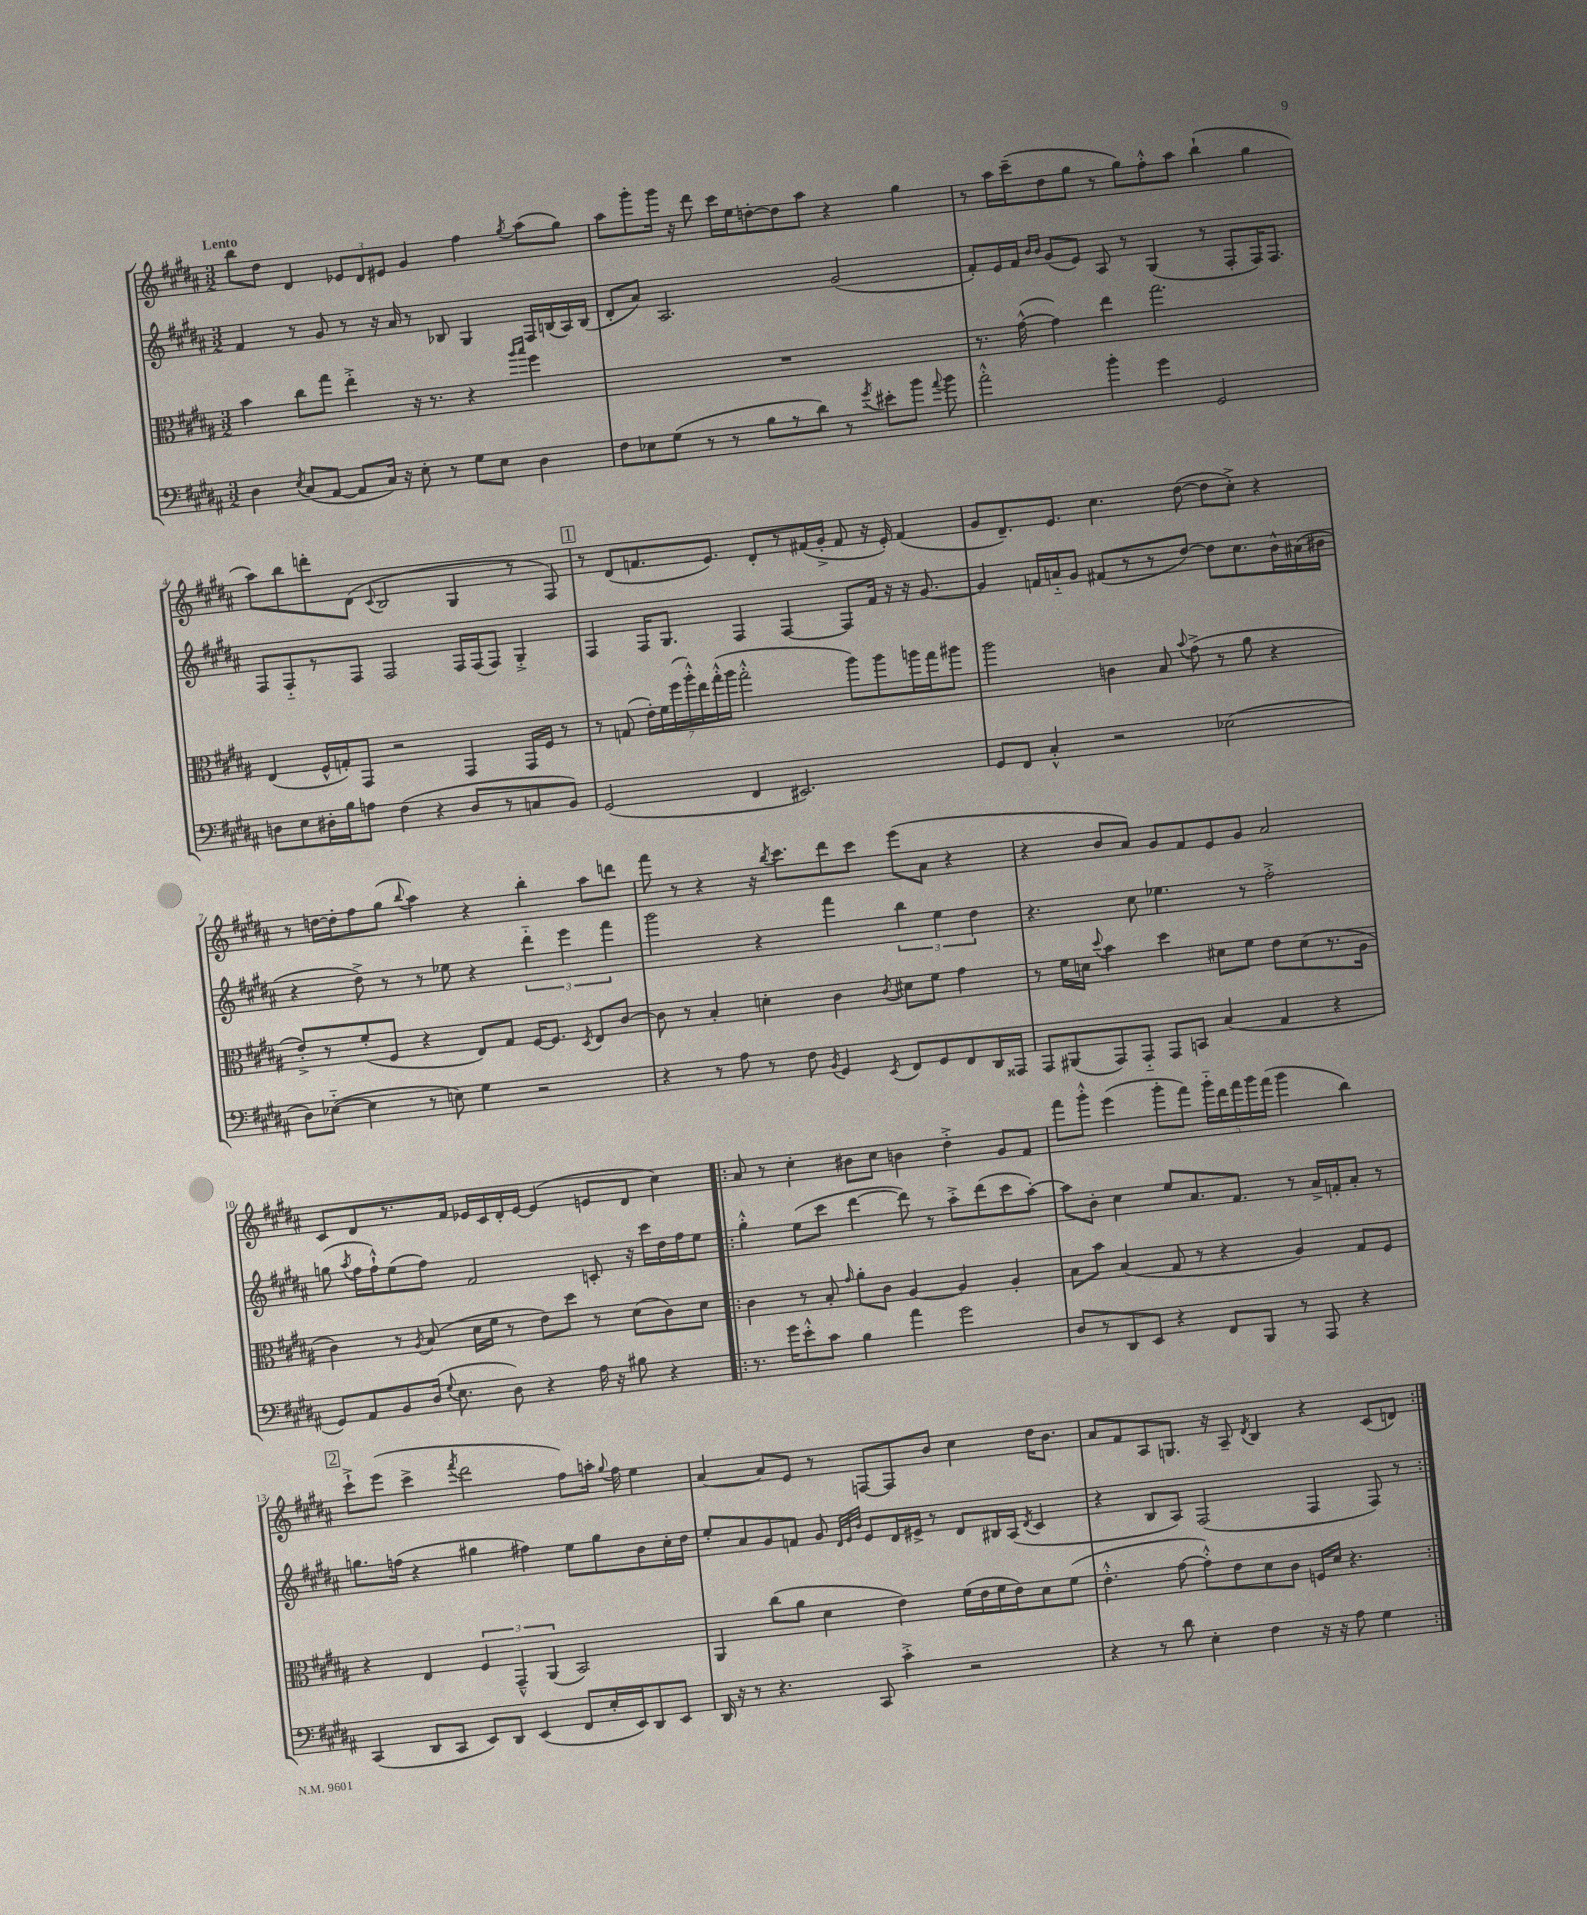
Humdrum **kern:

**kern	**kern	**kern	**kern
*staff4	*staff3	*staff2	*staff1
*clefF4	*clefC3	*clefG2	*clefG2
*k[f#c#g#d#a#]	*k[f#c#g#d#a#]	*k[f#c#g#d#a#]	*k[f#c#g#d#a#]
*M3/2	*M3/2	*M3/2	*M3/2
4D#\	4b\	4f#/	8bb\L
.	.	.	8dd#\J
8qE/	.	.	.
(8C#/L	8cc#\L	8r	4d#/
[8AA#/J	8gg#\J	8g#/	.
8AA#/]L	4ee'^\	8r	12e-/L
.	.	.	12d#/
16C#/Jk)	.	16r	.
.	.	.	12e#/J
16r	.	16a#/	.
8E'\	16r	8r	4g#/
.	8.r	.	.
8r	.	8B-/	.
8G#\L	4r	4G#/	4ff#\
8E\J	.	.	.
.	16qqaa#/LL	.	.
.	16qqbb/JJ	.	8qgg#/
4D#\	4ff#\	16F#/LL	(8aa#\L
.	.	(16B/	.
.	.	16A#/)	8gg#\J)
.	.	(16B/JJ	.
=	=	=	=
8F#\L	1.r	8d#'/L	8aa#\L
8E-\	.	8a#/J)	8ggg#'\
(8G#\J	.	2.A#/	16ggg#\Jk
.	.	.	16r
8r	.	.	8ddd#\
8r	.	.	16ccc#\LL
.	.	.	16ee\J
8B\L	.	.	[8dd'\
8r	.	.	8dd\]
8d#\J)	.	.	8aa#\J
8r	.	(2g#/	4r
8qg#/	.	.	.
8e#'\L	.	.	.
8b\J	.	.	4gg#\
8qqa#/	.	.	.
8b\	.	.	.
=	=	=	=
2a#'^^\	8.r	8f#'/L)	8r
.	.	16e/L	16aa#\LL
.	([16g#^^\	16f#/JJ	(16ccc#~\J
.	.	16qqb/LL	.
.	.	16qqb/JJ	.
.	4g#\])	(8g#/L	8dd#\
.	.	8e/J)	8gg#\J
4b'\	4ee\	8A#/	8r
.	.	8r	8gg#\L)
4g#\	2.gg#\	(4G#/	8ff#'^^\
.	.	.	8aa#\J
2GG#/	.	8r	(4bb`\
.	.	8F#'/L	.
.	.	16F#/K)	4gg#\
.	.	8.F#/J	.
=	=	=	=
8D\L	(4E/	8F#/L	8aa#\L)
8E\	.	8F#'~/	8bb\
16D#'\L	16F#^^/LL	8r	8ddd'\
16B\J	16G'/J)	.	.
8A\J	8GG#/J	8F#/J	(8d#\J
.	.	.	8qqc#/
(4F#\	2r	2F#/	2B/
4r	.	.	.
8D#/L	4GG#/	16F#/LL	4G#/
.	.	(16F#/J	.
8r	.	8F#/J)	.
8C/	16GG#/LL	4G#'^/	8r
.	16F#/JJ	.	.
8BB/J)	8r	.	8F#/)
=	=	=	=
(2GG#/	8r	4F#/	8r
.	(8G/	.	(8d#/L
.	28e'\LL)	16F#/LK	8.f/
.	28f#\	.	.
.	.	8.G#/J	.
.	(28ff#\	.	.
.	28aa#'^^\)	.	.
.	28ee\	.	.
.	(28gg#'^^\	.	.
.	.	.	8.e/J)
.	28aa#\JJ	.	.
4FF#/	2gg#'^^\	4F#/	.
.	.	.	8d#'/L
2.EE#/)	.	[4F#/	8r
.	.	.	(16f#/L
.	.	.	16g#'^/JJ
.	8aa#\L)	8F#/]L	8f#/
.	8aa#\	16f#/Jk	16r
.	.	16r	16e'/)
.	16aa\L	16r	(4f#/
.	16gg#\J	[8.g#/	.
.	8aa#\J	.	.
=	=	=	=
8GG#/L	2aa#\	4g#/]	8g#/L
8FF#/J	.	.	8.d#~/)
4C#'^^/	.	16f/LL	.
.	.	16a'~/J	8.e/J
.	.	8g#/J	.
2r	4c\	(8f#/L	4.cc#\
.	.	8r	.
.	8B/	8r	.
.	8qqb/	.	.
.	(8g#^\	[8dd#/J)	([8dd#\
(2E-\	8r	8dd#\]L	8dd#\]L
.	8a#\	8.cc#\	8cc#'^\J)
.	4r	.	4r
.	.	16b^^\L	.
.	.	(16a#\	.
.	.	16b#\JJ	.
=	=	=	=
8D#\L)	8e'^/L)	4r	8r
([8E-'~\J	8r	.	[16dd\LL
.	.	.	16dd'\]J
4E-\]	(8f#'/	8dd#^\)	8ff#\
.	8F#/J	8r	(8gg#\J
.	.	.	8qqbb/
8r	4r	8r	4aa#\)
8E\)	.	8ee-\	.
4G#\	8E/L)	4r	4r
.	8G#/J	.	.
2r	[16F#/LK	6ddd#'~\	4bb'\
.	8.F#/]J	.	.
.	.	6eee\	.
.	8qD#/	.	.
.	8E/L	.	8aa#\L
.	.	6fff#\	.
.	[8c#/J	.	8ddd\J
=	=	=	=
4r	8c#\]	2ggg#\	8fff#\
.	8r	.	8r
8r	4B'/	.	4r
8A#\	.	.	.
8r	4d'\	4r	16r
.	.	.	8qbb/
.	.	.	8.ccc#\L
8F#\	.	.	.
8qBB/	.	.	.
4GG#/	4c#\	4fff#\	8ddd#\
.	.	.	8ccc#\J
8qEE/	8qc#/	.	.
8FF#/L	8d#\L	6bb\	(8eee\L
8GG#/	8f#\J	.	8a#\J
.	.	6ee\	.
8FF#/	4g#\	.	4r
.	.	6dd#\	.
16DD#/L	.	.	.
16AAA##/JJ	.	.	.
=	=	=	=
8AAA#/L	8r	4.r	4r
(8BBB#/	16f#\LL	.	.
.	16d\JJ	.	.
.	8qqdd#/	.	.
8AAA#/)	4b\	.	8b/L
8AAA#'~/J	.	8cc#\	8a#/J)
8AAA#/L	4dd#\	4.ee-\	8g#/L
8CC/J	.	.	8f#/
(4C#/	8d#\L	.	8e/
.	8f#\J	8r	8g#/J
4AA#/	8e\L	2ff#'^\	2a#/
.	(8d#\	.	.
4r	8.r	.	.
.	16A#\Jk	.	.
=	=	=	=
8GG#/L)	4c#\)	(8gg\	8c#/L
.	.	8qaa#/	.
8AA#/	.	16ff#\LL	8d#/
.	.	16ff#`^^\J)	.
8BB/	8r	(8ee\	8.r
.	8qA#/	.	.
(16D#/Jk	(8B/	8ff#\J)	.
8qqG#/	.	.	.
8.E\	.	.	16f#/Jk
.	16d#\LL	2f#/	16e-/LL
.	16f#\JJ	.	16c#/
8D#\)	8r	.	16d#'/
.	.	.	[16e-/JJ
4r	8e\L)	.	(4e-/]
.	8dd#\J	.	.
16A#\	8r	8c'/	8e/L
16r	.	.	.
8B#\	(8d#\L	16r	8d#/J
.	.	16ccc#\LL	.
4r	8c#\)	16dd#\	4cc#\)
.	.	16ff#\J	.
.	8d#\J	8ee\J	.
=!|:	=!|:	=!|:	=!|:
8.r	4c#\	4gg#'^^\	8a#/
.	.	.	8r
16g#\LK	.	.	.
8e'^^\	8r	(8ee\L	4cc#'\
8c#\J	8B'/	8ccc#\J	.
.	16qqg#/	.	.
4B\	8a#'\L	[4ddd#\	8b#\L
.	8c#\J	.	8cc#\J
4a#\	[4A#/	8ddd#\])	4b\
.	.	8r	.
2g#\	4A#/]	8aa#'^\L	4dd#'^\
.	.	(8ddd#\	.
.	4A#'/	8ccc#\	8g#/L
.	.	[8aa#'\J)	8f#/J
=	=	=	=
8D#/L	8B\L	8aa#\]L	8fff#\L
8r	8b\J	8b'\J	8ggg#'^^\J
8DD#/	(4B/	4cc#\	(4eee\
8EE/J	.	.	.
4r	8G#/	8ee/L	8ggg#'\L
.	8r	8.a#/	8fff#\J)
8FF#/L	4r	.	20ggg#'~\LL
.	.	.	20ddd#\
.	.	8.f#/J	.
.	.	.	20fff#\
8BBB/J	.	.	.
.	.	.	20ggg#\
.	.	.	(20fff#\JJ
8r	4A#/)	8r	4ggg#\
8AAA#/	.	16a#^/LL	.
.	.	16f'/J	.
4r	8G#/L	8a#'/J	4bb\)
.	8F#/J	8r	.
=	=	=	=
(4CC#/	4r	8.gg\L	8ccc#`^\L
.	.	.	(8eee\J
.	.	(16ff\Jk	.
8DD#/L	4E/	4r	4ccc#^\
8CC#/J	.	.	.
.	.	.	8qfff#/
8EE/L)	6F#/	4gg#\	2ddd#\
8DD#/J	.	.	.
.	6GG#~^^/	.	.
(4EE/	.	4ff#\)	.
.	(6AA#/	.	.
8FF#/L	2BB/)	8ee\L	8ff#\L)
16E'/L	.	8gg#\	16aa'\Jk
.	.	.	8qqgg#/
16EE/J)	.	.	16ff#\
8DD#/	.	8b\	4ee\
8EE/J	.	16cc#'\L	.
.	.	16dd#\JJ	.
=	=	=	=
16DD#/	4AA#/	8ee'/L	[4a#/
16r	.	.	.
8r	.	8a#/	.
4.r	(8cc#\L	8g#/	8a#/]L
.	8a#\J	8f/J	8e/J
.	4d#\	8g#/	8r
.	.	32qqd#/LLL	.
.	.	32qqe/	.
.	.	32qqb/JJJ	.
8CC#/	.	8e/L	[8F/L
4c#'^\	4e\)	16d#/L	8F/]
.	.	16e#^/JJ	.
.	.	8r	8b/J
2r	(16f#\LL	8d#/L	4cc#\
.	16e\	.	.
.	16f#\	16B#/L	.
.	16e\J)	(16A#/JJ	.
.	.	8qd#/	.
.	8d#\	4c#/	16dd#\LK
.	.	.	8.b\J
.	(8f#\J	.	.
=	=	=	=
4r	4.e'^^\	4r	8a#/L
.	.	.	8f#/
8r	.	8B/L	8A#/
8d#\	[8g#\	8A#/J)	8.G/J
4E'\	8g#'^^\]L)	(2F#/	.
.	.	.	16r
.	8e\	.	8A#~/
.	.	.	8qd#/
4F#\	8d#\	.	4B/
.	8c#\J	.	.
16r	16F/LL	4F#/	4r
16r	16d#/JJ	.	.
8A#\	4.r	.	.
4G#\	.	8F#/)	(8c#/L
.	.	8r	8d/J)
==:|!	==:|!	==:|!	==:|!
*-	*-	*-	*-
